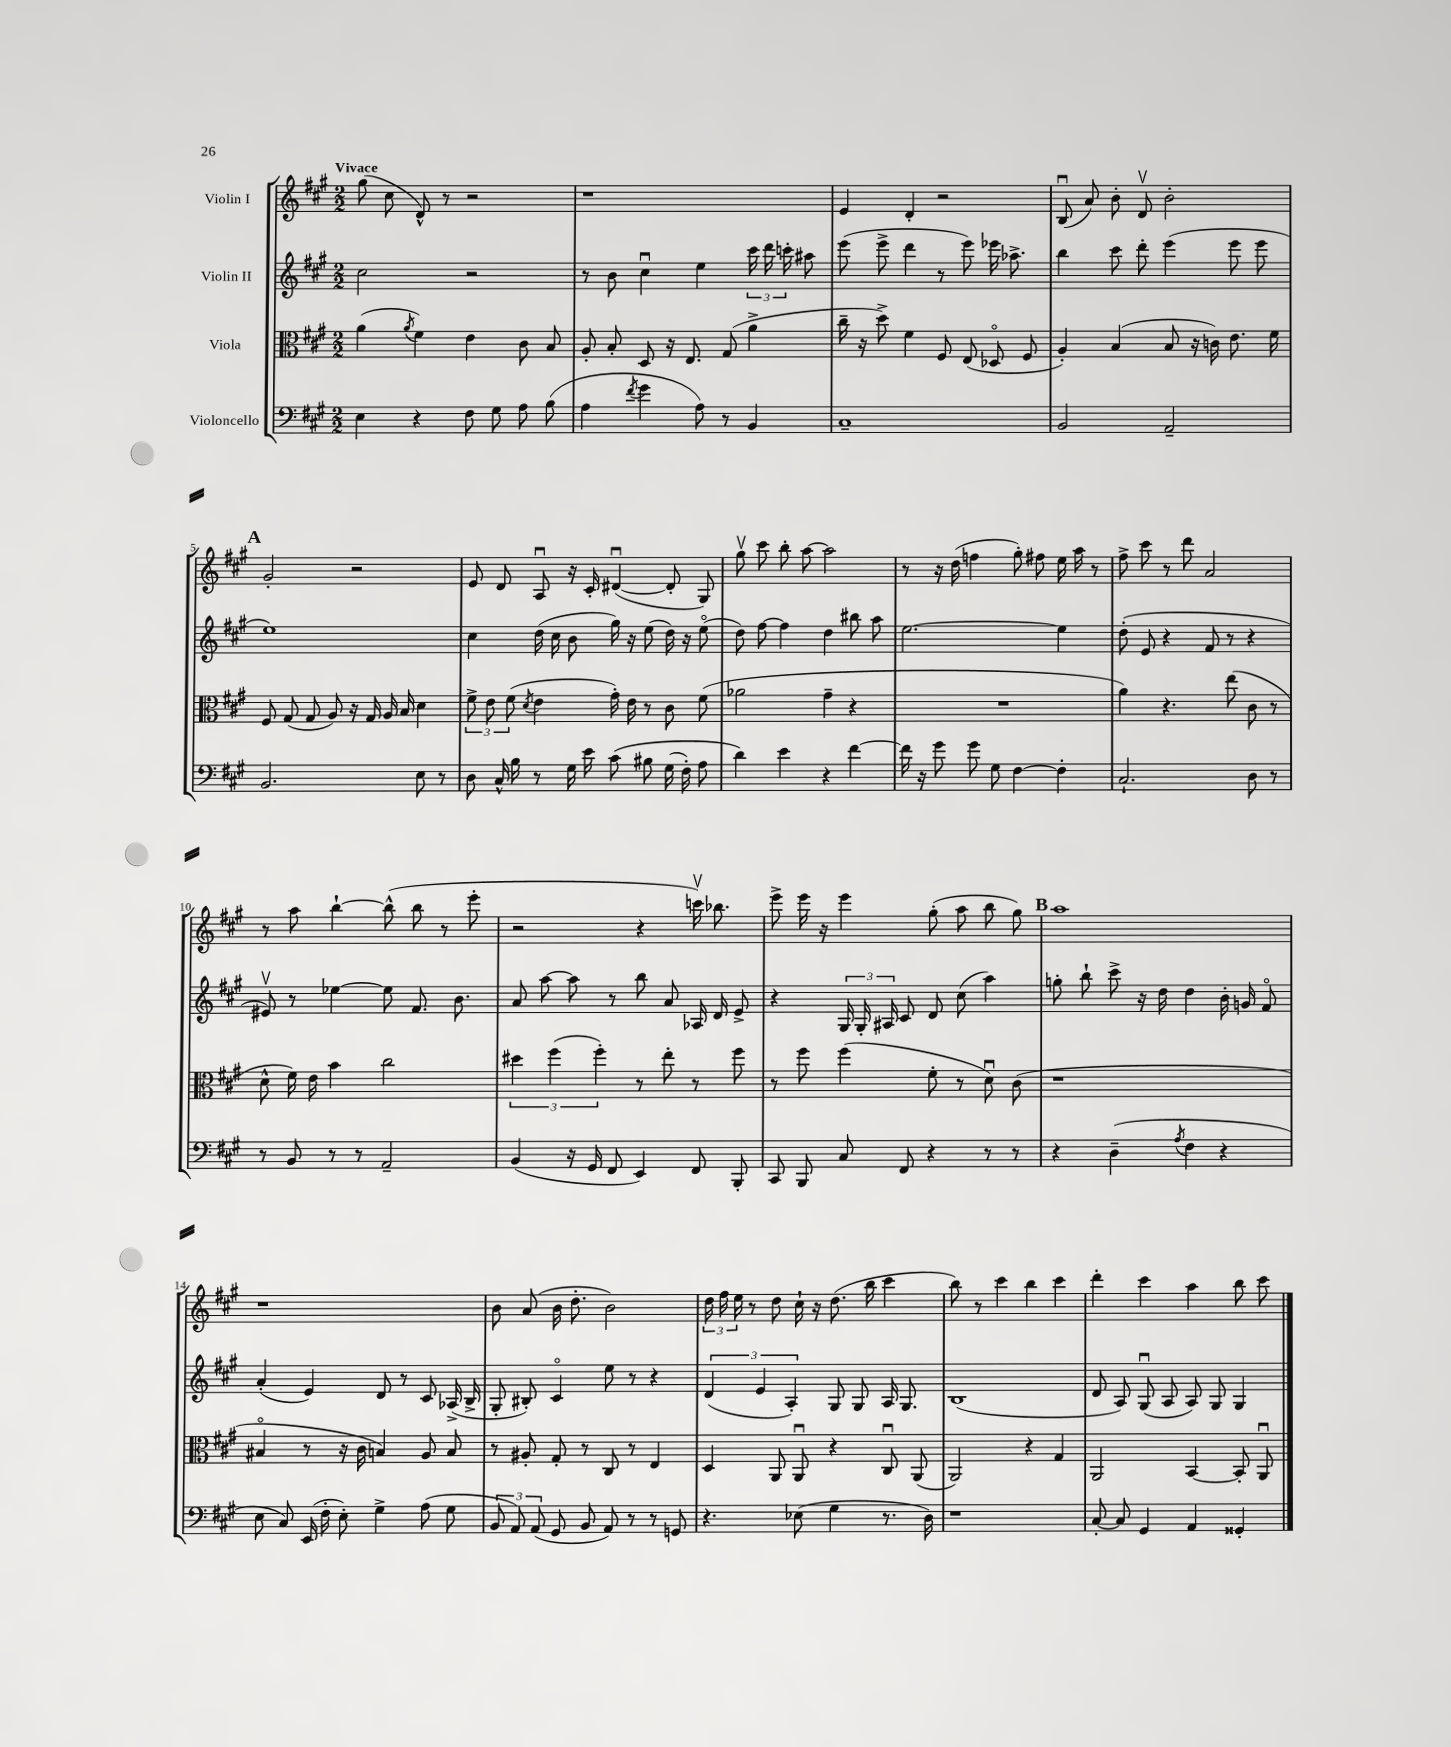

**kern	**kern	**kern	**kern
*staff4	*staff3	*staff2	*staff1
*clefF4	*clefC3	*clefG2	*clefG2
*k[f#c#g#]	*k[f#c#g#]	*k[f#c#g#]	*k[f#c#g#]
*M2/2	*M2/2	*M2/2	*M2/2
4E	(4a	2cc#	(8gg#
.	.	.	8cc#
.	8qa	.	.
4r	4f#)	.	8d^^)
.	.	.	8r
8F#	4e	2r	2r
8G#	.	.	.
8A	8c#	.	.
(8B	8B	.	.
=	=	=	=
4A	8A'	8r	1r
.	8B'	8b	.
8qf#	.	.	.
4g#	8D	4cc#u	.
.	16r	.	.
.	8.E	.	.
8A)	.	4ee	.
8r	(8G#	.	.
4BB	4a^	24ccc#	.
.	.	24ddd	.
.	.	24ccc'	.
.	.	8aa#	.
=	=	=	=
1C#~	16cc#~	(8eee	4e
.	16r	.	.
.	8dd^)	8eee^	.
.	4f#	4ddd	4d'
.	8F#	8r	2r
.	(8E	8eee)	.
.	8D-o	16eee-	.
.	.	8.aa-^	.
.	8F#	.	.
=	=	=	=
2BB	4A')	4bb	(8Bu
.	.	.	8a)
.	(4B	8ccc#	8b'
.	.	8ddd'	8dv
2AA~	8B	(4eee	2b'
.	16r	.	.
.	16c)	.	.
.	8.e	8eee	.
.	.	8eee	.
.	16f#	.	.
=	=	=	=
2.BB	8F#	1ee)	2g#'
.	(8G#	.	.
.	8G#	.	.
.	8A)	.	.
.	16r	.	2r
.	16G#	.	.
.	16A	.	.
.	16B	.	.
8E	4d	.	.
8r	.	.	.
=	=	=	=
8D	12f#^	4cc#	8e
.	12e	.	.
16C#^^	.	.	8d
.	(12f#	.	.
16B	.	.	.
.	8qd	.	.
8r	4e	(16dd	8Au
.	.	16cc#	.
16G#	.	8b	16r
16e	.	.	16c#'
&(8c#	16g#')	16gg#)	([4d#u
.	16e	16r	.
8B#	8r	(8ee	.
(16G#	8c#	16dd)	8d#']
16F#')	.	16r	.
8A	(8f#	(8eeo	8G#)
=	=	=	=
4d&)	2a-	8dd)	8gg#v
.	.	[8ff#	8ccc#
4e	.	4ff#]	8bb'
.	.	.	[8aa
4r	4g#~	4dd	2aa]
[4f#	4r	8bb#	.
.	.	8aa	.
=	=	=	=
16f#]	1r	[2.ee	8r
16r	.	.	.
8g#	.	.	16r
.	.	.	(16dd
8g#	.	.	4ff
8G#	.	.	.
[4F#	.	.	8gg#')
.	.	.	8ff#
4F#']	.	4ee]	16ee
.	.	.	16aa
.	.	.	8r
=	=	=	=
2.C#`	4a)	(8dd'	8ff#^
.	.	8e	8ccc#
.	4.r	4r	8r
.	.	.	8ddd
.	.	8f#	2a
.	(8ee	8r	.
8D	8c#	4r	.
8r	8r	.	.
=	=	=	=
8r	8d^^	8e#v)	8r
8BB	16f#)	8r	8aa
.	16e	.	.
8r	4b	[4ee-	[4bb`
8r	.	.	.
2AA~	2cc#	8ee-]	(8bb^^]
.	.	8.f#	8bb
.	.	.	8r
.	.	8.b	.
.	.	.	8eee'
=	=	=	=
(4BB	6dd#	8a	2r
.	.	[8aa	.
.	(6ff#	.	.
16r	.	8aa]	.
16GG#	.	.	.
.	6ff#')	.	.
8FF#	.	8r	.
4EE)	8r	8bb	4r
.	8ee'	8a	.
8FF#	8r	16A-	16cccv)
.	.	16d	8.bb-
8BBB'	8ff#	8e^	.
=	=	=	=
8CC#	8r	4r	8eee^
8BBB	8ff#	.	16eee
.	.	.	16r
8C#	(4ff#	24G#	4eee
.	.	24G#'	.
.	.	24A#	.
8FF#	.	8c#	.
4r	8f#'	8d	(8gg#'
.	8r	(8cc#	8aa
8r	8du)	4aa)	8bb
8r	(8c#	.	8gg#)
=	=	=	=
4r	1r	8gg'	1aa
.	.	8bb`	.
(4D~	.	8ccc#^	.
.	.	16r	.
.	.	16dd	.
8qA	.	.	.
4F#	.	4dd	.
4r	.	16b'	.
.	.	16g	.
.	.	8f#o	.
=	=	=	=
8E	4B#o	(4a'	1r
8C#)	.	.	.
(16EE	8r	4e)	.
16F#'	.	.	.
8E')	16r	.	.
.	16c#	.	.
4G#^	4B)	8d	.
.	.	8r	.
(8A	8A	8c#	.
8G#	8B	(16A-^	.
.	.	16B^	.
=	=	=	=
12BB	8r	8G#'	8b
12AA)	.	.	.
.	8A#'	8B#')	(8a
(12AA	.	.	.
8GG#	8G#'	4c#o	16b
.	.	.	8.dd'
8BB	8r	.	.
8AA)	8C#	8ee	2b)
8r	8r	8r	.
8r	4E	4r	.
8GG	.	.	.
=	=	=	=
4.r	4D	(6d	24dd
.	.	.	24ff#
.	.	.	24ee
.	.	.	8r
.	.	6e	.
.	8AA	.	8dd
.	.	6A')	.
(8E-	8AAu	.	16cc#`
.	.	.	16r
4G#	4r	8G#	(8.dd
.	.	8G#	.
.	.	.	16bb
8.r	8C#u	16A	4ccc#
.	.	8.G#	.
.	(8AA	.	.
16D)	.	.	.
=	=	=	=
1r	2AA)	(1B	8bb)
.	.	.	8r
.	.	.	4ccc#
.	4r	.	4bb
.	4G#	.	4ccc#
=	=	=	=
[8C#'	2AA	8d	4ddd'
8C#]	.	8A)	.
4GG#	.	(8G#u	4ccc#
.	.	8A	.
4AA	[4BB	8A)	4aa
.	.	8G#	.
4GG##'	8BB']	4G#	8bb
.	8AAu	.	8ccc#
==	==	==	==
*-	*-	*-	*-
